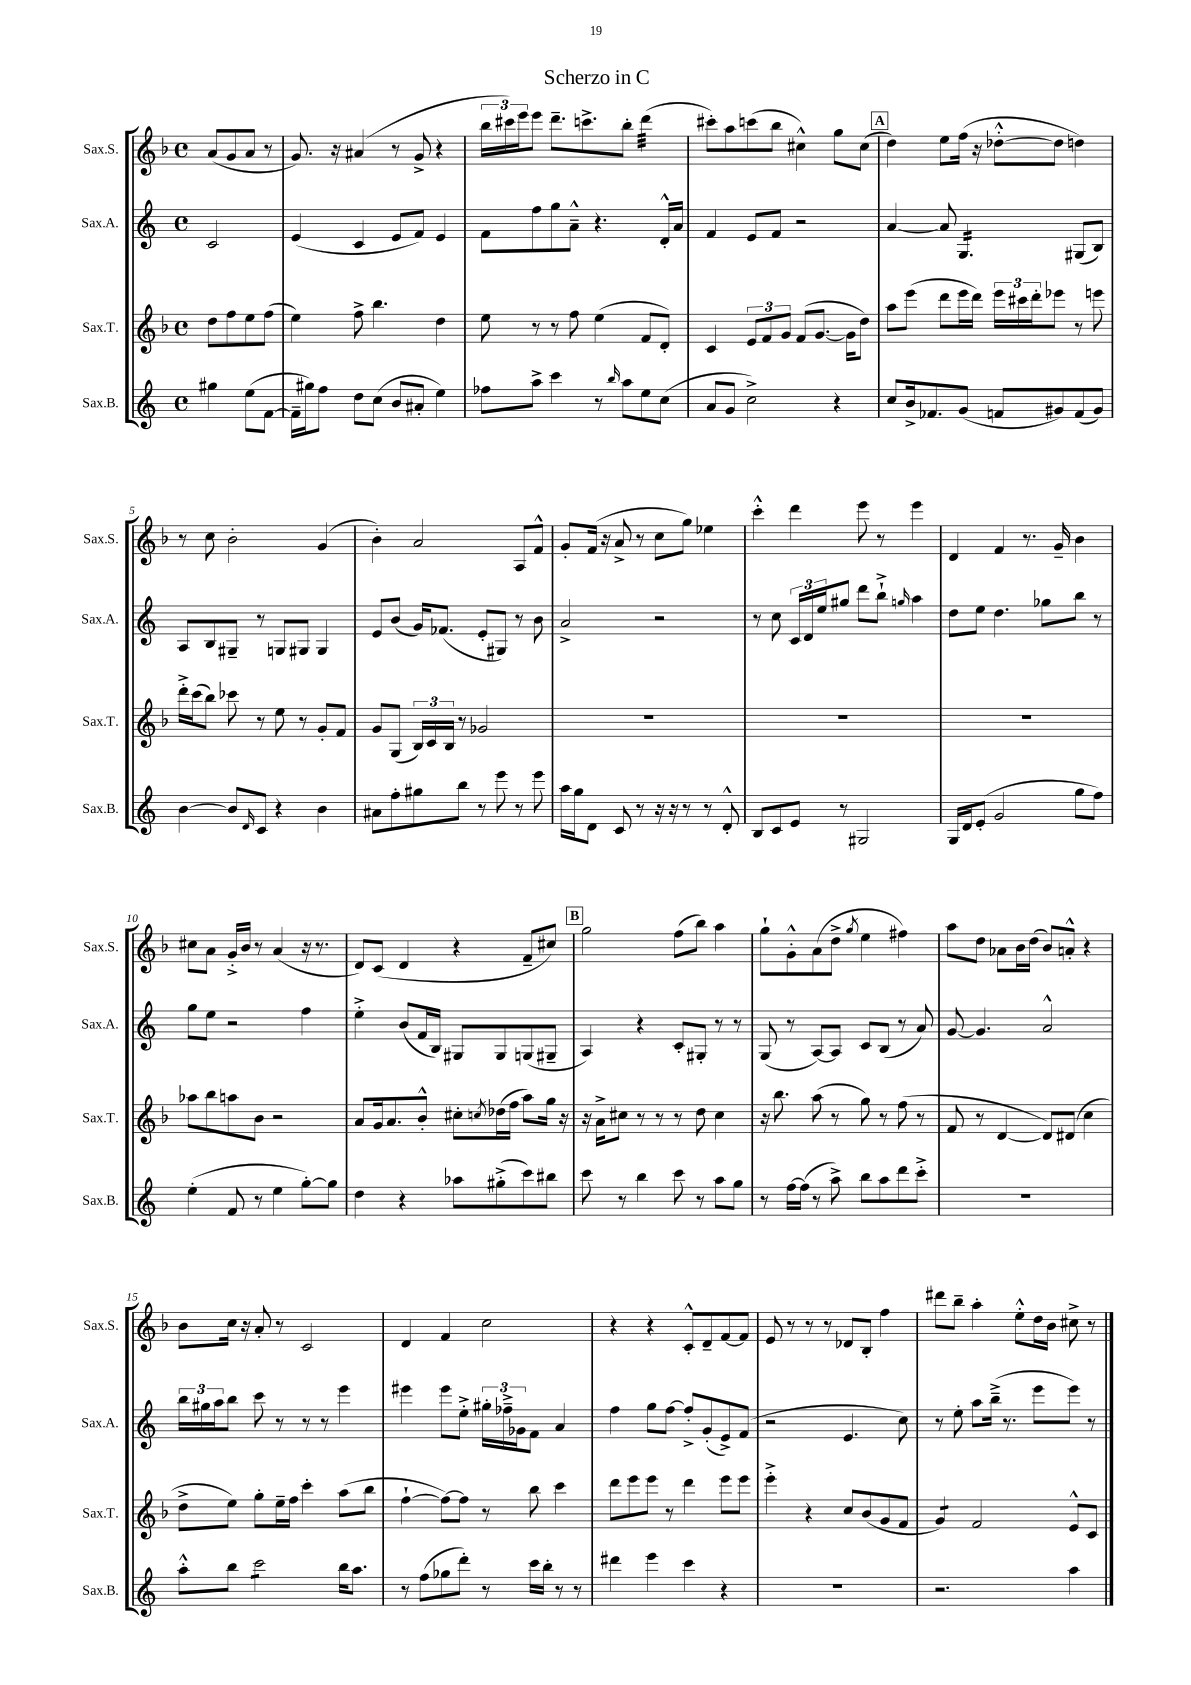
\header { title = "Scherzo in C" }
<<
\new StaffGroup <<
\new Staff = "s0" \with { instrumentName = "Sax.S." shortInstrumentName = "Sax.S." } {
    \clef treble \key f \major \defaultTimeSignature \time 4/4 \partial 2
    a'8( g'8 a'8 r8 |
    g'8.) r16 ais'4( r8 g'8-> r4 |
    \tuplet 3/2 { bes''16 cis'''16) e'''16 } e'''8 d'''8.-- c'''8.-> bes''8-. d'''4:32( |
    cis'''8-.) a''8 c'''8( bes''8 cis''4-^) g''8 cis''8( |
    \mark \markup { \box "A" } d''4) e''8 f''16( r16 des''8~-.-^ des''8 d''4) |
    r8 c''8 bes'2-. g'4( |
    bes'4-.) a'2 a8 f'8-^ |
    g'8-. f'16( r16 a'8-> r8 c''8 g''8) ees''4 |
    c'''4-.-^ d'''4 e'''8 r8 e'''4 |
    d'4 f'4 r8. g'16-- bes'4 |
    cis''8 a'8 g'16-.-> bes'16 r8 a'4( r16 r8. |
    d'8) c'8( d'4 r4 f'8-- cis''8) |
    \mark \markup { \box "B" } g''2 f''8( bes''8) a''4 |
    g''8-! g'8-.-^ a'8( d''8-> \acciaccatura { g''8 } e''4 fis''4) |
    a''8 d''8 aes'8 bes'16 d''16( bes'8) a'8-.-^ r4 |
    bes'8 c''16 r16 a'8-. r8 c'2 |
    d'4 f'4 c''2 |
    r4 r4 c'8-.-^ d'8-- f'8~ f'8 |
    e'8 r8 r8 r8 des'8 bes8-. f''4 |
    dis'''8 bes''8-- a''4-. e''8-.-^ d''16 bes'16 cis''8-> r8 \bar "|." |
}
\new Staff = "s1" \with { instrumentName = "Sax.A." shortInstrumentName = "Sax.A." } {
    \clef treble \key c \major \defaultTimeSignature \time 4/4 \partial 2
    c'2 |
    e'4( c'4 e'8 f'8) e'4 |
    f'8 f''8 g''8 a'8---^ r4. d'16-.-^ a'16 |
    f'4 e'8 f'8 r2 |
    \mark \markup { \box "A" } a'4~ a'8 g4.:16 gis8( b8) |
    a8 b8 gis8-- r8 g8 gis8 gis4 |
    e'8 b'8( g'16) fes'8.( e'8-. gis8) r8 b'8 |
    a'2-> r2 |
    r8 c''8 \tuplet 3/2 { c'16 d'16 e''16 } gis''8 d'''8 b''8-!-> \grace { g''16 } a''4 |
    d''8 e''8 d''4. ges''8 b''8 r8 |
    g''8 e''8 r2 f''4 |
    e''4-.-> b'8( f'16 b16) gis8 gis8 g8( gis8-- |
    \mark \markup { \box "B" } a4) r4 c'8-. gis8-. r8 r8 |
    g8( r8 a8~) a8 c'8 b8( r8 a'8) |
    g'8~ g'4. a'2-^ |
    \tuplet 3/2 { b''16 gis''16 a''16 } b''8 c'''8 r8 r8 r8 e'''4 |
    eis'''4 eis'''8 e''8-.-> \tuplet 3/2 { gis''16-. fes''16---> ges'16 } f'8 a'4 |
    f''4 g''8 f''8~ f''8-.-> g'8-.( e'8->) f'8( |
    r2 e'4. c''8) |
    r8 e''8-. a''8 b''16--->( r8. e'''8 e'''8) r8 \bar "|." |
}
\new Staff = "s2" \with { instrumentName = "Sax.T." shortInstrumentName = "Sax.T." } {
    \clef treble \key f \major \defaultTimeSignature \time 4/4 \partial 2
    d''8 f''8 e''8 f''8( |
    e''4) f''8-> bes''4. d''4 |
    e''8 r8 r8 f''8 e''4( f'8 d'8-.) |
    c'4 \tuplet 3/2 { e'8 f'8 g'8 } f'8( g'8.~ g'16 d''8) |
    \mark \markup { \box "A" } a''8 e'''8( d'''8 e'''16 d'''16) \tuplet 3/2 { e'''16 cis'''16 d'''16-. } ees'''8 r8 e'''8 |
    d'''16-.-> c'''16( bes''8) ces'''8 r8 e''8 r8 g'8-. f'8 |
    g'8 g8( \tuplet 3/2 { bes16) c'16 bes16 } r8 ges'2 |
    R1 |
    R1 |
    R1 |
    aes''8 bes''8 a''8 bes'8 r2 |
    a'8 g'16 a'8. bes'8-.-^ cis''8-. \acciaccatura { c''8 } des''16( f''16 a''8) g''16 r16 |
    \mark \markup { \box "B" } r16 a'16-> cis''8 r8 r8 r8 d''8 cis''4 |
    r16 bes''8. a''8( r8 g''8) r8 f''8( r8 |
    f'8 r8 d'4~ d'8) dis'8( c''4 |
    d''8-> e''8) g''8-. e''16-- f''16 c'''4-. a''8( bes''8 |
    f''4~-! f''8~) f''8 r8 bes''8 c'''4 |
    d'''8 e'''8 e'''8 r8 d'''4 e'''8 e'''8 |
    e'''4-.-> r4 c''8 bes'8( g'8 f'8 |
    g'4:8) f'2 e'8-^ c'8 \bar "|." |
}
\new Staff = "s3" \with { instrumentName = "Sax.B." shortInstrumentName = "Sax.B." } {
    \clef treble \key c \major \defaultTimeSignature \time 4/4 \partial 2
    gis''4 e''8( f'8~ |
    f'16-- gis''16) f''8 d''8 c''8( b'8 ais'8-. e''4) |
    fes''8 a''8-> c'''4 r8 \grace { b''16 } a''8 e''8 c''8( |
    a'8 g'8 c''2->) r4 |
    \mark \markup { \box "A" } c''8 b'16-> fes'8. g'8( f'8 gis'8) f'8( gis'8) |
    b'4~ b'8 \grace { d'16 } c'8 r4 b'4 |
    ais'8 f''8-. gis''8 b''8 r8 e'''8 r8 e'''8 |
    a''16 g''16 d'8 c'8 r8 r16 r16 r8 r8 d'8-.-^ |
    b8 c'8 e'8 r8 gis2 |
    g16 d'16 e'8-.( g'2 g''8 f''8) |
    e''4-.( f'8 r8 e''4 g''8~-.) g''8 |
    d''4 r4 aes''8 gis''8-.->( c'''8) bis''8 |
    \mark \markup { \box "B" } c'''8 r8 b''4 c'''8 r8 a''8 g''8 |
    r8 f''16~ f''16( r8 a''8->) b''8 a''8 d'''8 c'''8-.-> |
    R1 |
    a''8-.-^ b''8 c'''2:8 b''16 a''8. |
    r8 f''8( ges''8 d'''8-.) r8 c'''16 b''16-. r8 r8 |
    dis'''4 e'''4 c'''4 r4 |
    R1 |
    r2. a''4 \bar "|." |
}
>>
>>
